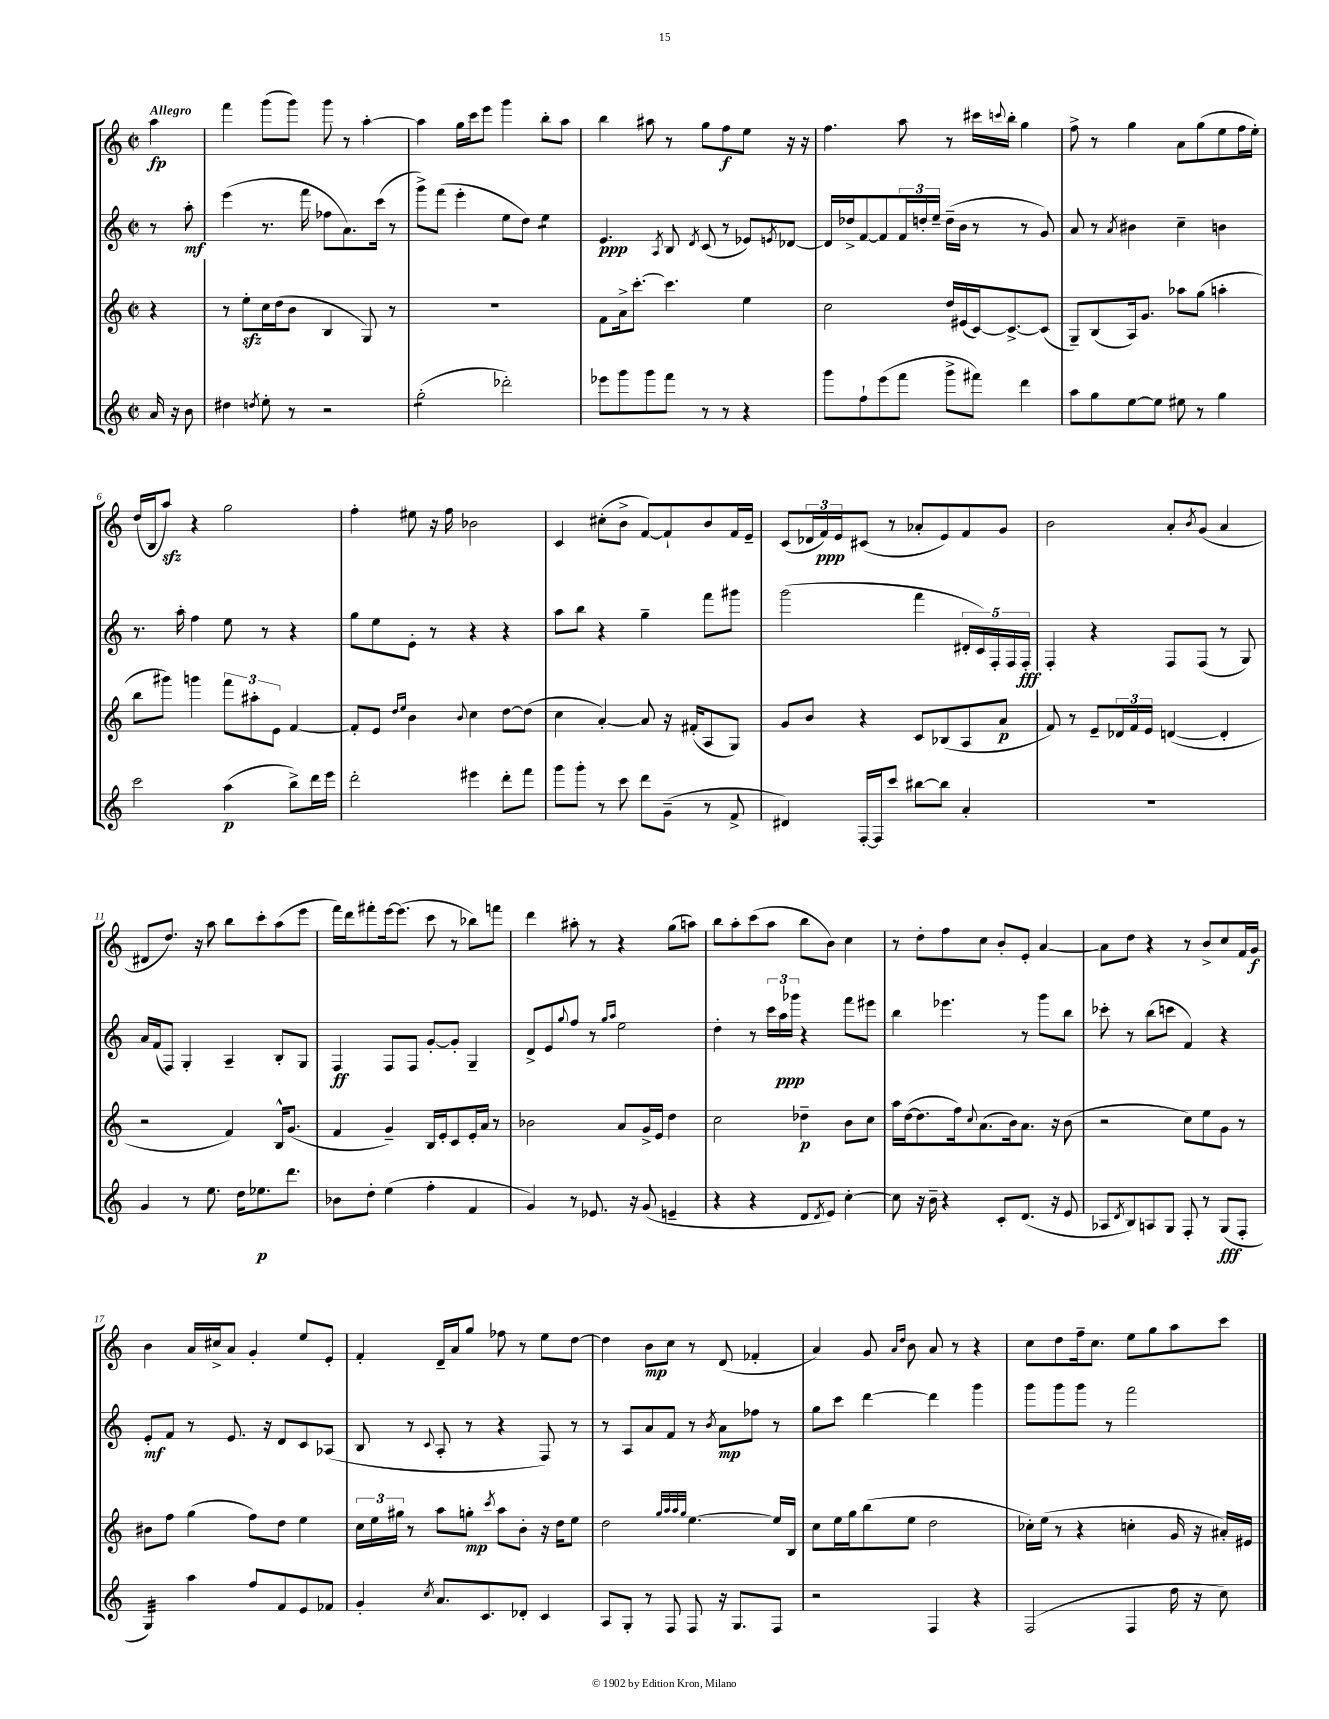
<<
\new StaffGroup <<
\new Staff = "s0" {
    \clef treble \key c \major \defaultTimeSignature \time 2/2 \partial 4 \tempo "Allegro"
    a''4\fp |
    f'''4 g'''8( g'''8) g'''8 r8 a''4~-. |
    a''4 g''16 c'''16 e'''8 g'''4 b''8-. a''8 |
    b''4 ais''8 r8 g''8 f''8\f e''8 r16 r16 |
    f''4. a''8 r8 cis'''16 \appoggiatura { c'''8 } b''16-. g''4 |
    f''8-> r8 g''4 a'8 g''8( e''8 f''16 e''16-.) |
    d''16( b16 a''8\sfz) r4 g''2 |
    f''4-. eis''8 r16 f''16 bes'2 |
    c'4 cis''8-.( b'8-> f'8~) f'8-! b'8 f'16 e'16-- |
    c'8( \tuplet 3/2 { des'16 f'16\ppp) e'16 } cis'8( r8 aes'8-. e'8) f'8 g'8 |
    b'2 a'8-. \acciaccatura { b'8 } g'8( a'4 |
    dis'8 d''8.) r16 a''8 b''8 c'''8-. a''8( e'''8 |
    f'''16) d'''16 fis'''8-. e'''16~ e'''8.( c'''8 r8 bes''8) f'''8 |
    d'''4 ais''8-. r8 r4 g''8( a''8) |
    b''8 a''8-. c'''8( a''8 b''8 b'8) c''4 |
    r8 d''8-. f''8 c''8 b'8-. e'8-. a'4~ |
    a'8 d''8 r4 r8 b'8-> c''8 f'16 g'16\f |
    b'4 a'16 cis''16-> a'8 g'4-. e''8 e'8-. |
    f'4-. d'16-- a'16 g''8 fes''8 r8 e''8 d''8~ |
    d''4 b'8\mp c''8 r8 d'8( fes'4-. |
    a'4) g'8 \grace { a'16 d''16 } b'8 a'8 r8 r4 |
    c''8 d''8 f''16-- c''8. e''8 g''8 a''8 c'''8 \bar "|." |
}
\new Staff = "s1" {
    \clef treble \key c \major \defaultTimeSignature \time 2/2 \partial 4
    r8 a''8-.\mf |
    e'''4( r8. f'''16 fes''8 a'8.) c'''16( r8 |
    g'''8->) f'''8( e'''4-. e''8 d''8) e''4:8 |
    e'4.\ppp \acciaccatura { a8 } b8 \acciaccatura { d'8 } c'8( r8 ees'8) \acciaccatura { e'8 } des'8~ |
    des'16 des''16-> f'8~ f'8 \tuplet 3/2 { f'16 d''16-. e''16-- } d''16--( b'16 r8 r8 g'8) |
    a'8 r8 \acciaccatura { a'8 } bis'4 c''4-- b'4 |
    r8. a''16-. f''4 e''8 r8 r4 |
    g''8 e''8 e'8-. r8 r4 r4 |
    a''8 b''8 r4 g''4-- f'''8 gis'''8 |
    g'''2( f'''4 \tuplet 5/4 { dis'16-. c'16) f16-. f16 f16-.\fff } |
    f4-. r4 f8 f8( r8 g8) |
    a'16 f'16( f8) g4-. a4-- b8-. g8 |
    f4\ff f8 f8 g'8~-. g'8-. g4-- |
    d'8-> e'8 \appoggiatura { g''8 } f''8 r8 \grace { g''16 a''16 } e''2 |
    d''4-. r8 \tuplet 3/2 { c'''16 a''16\ppp ges'''16 } r4 f'''8 eis'''8 |
    b''4 ees'''4. r8 g'''8 b''8 |
    ces'''8-. r8 b''8( c'''8 f'4) r4 |
    e'8-.\mf f'8 r8 e'8. r16 d'8 c'8 aes8( |
    b8 r8 \appoggiatura { c'8 } a8-. r8 r4 f8) r8 |
    r8 a8 a'8 f'8 r8 \acciaccatura { b'8 } a'8\mp fes''8 r8 |
    g''8 c'''8 d'''4~ d'''4 g'''4 |
    g'''8 g'''8 g'''8 r8 f'''2 \bar "|." |
}
\new Staff = "s2" {
    \clef treble \key c \major \defaultTimeSignature \time 2/2 \partial 4
    r4 |
    r8 e''8-.\sfz c''16 d''16( b'8 b4 g8) r8 |
    R1 |
    f'8 a'16-> c'''8.~-. c'''4. e''4 |
    c''2 d''16 eis'16( c'16~) c'8.~-> c'8( |
    g8--) b8( a16) g'8. aes''8 g''8( a''4-. |
    b''8 gis'''8) g'''4 \tuplet 3/2 { f'''8 ais''8-. e'8 } f'4~ |
    f'8-. e'8 \grace { d''16 e''16 } b'4 \appoggiatura { b'8 } c''4 d''8~ d''8( |
    c''4 a'4~-.) a'8 r16 fis'16-.( a8 g8) |
    g'8 b'8 r4 c'8 bes8( a8 a'8\p |
    f'8) r8 e'8-- \tuplet 3/2 { des'16 f'16 e'16 } d'4~( d'4-. |
    r2 f'4) b16-^ g'8.( |
    f'4 g'4--) b16 e'16-. c'8 e'16-. a'16 r8 |
    bes'2 a'8 g'16-> e'16 d''4 |
    c''2 des''4--\p b'8 c''8 |
    a''16 d''16~( d''8. f''16) \appoggiatura { c''8 } a'8.( b'16) a'8. r16 b'8( |
    r2 c''8) e''8 g'8 r8 |
    bis'8 f''8 g''4( f''8) d''8 e''4 |
    \tuplet 3/2 { c''16 e''16 gis''16 } r8 a''8 g''8-.\mp \acciaccatura { c'''8 } a''8 b'8-. r16 d''16 e''8 |
    d''2 \grace { g''32 a''32 a''32 g''32 } e''4.~ e''16 b16 |
    c''8 e''16 g''16 b''8( e''8 d''2 |
    ces''16-.) e''16( r8 r4 c''4-. g'16 r16 ais'16-.) eis'16 \bar "|." |
}
\new Staff = "s3" {
    \clef treble \key c \major \defaultTimeSignature \time 2/2 \partial 4
    a'16 r16 b'8 |
    dis''4 \acciaccatura { d''8 } e''8-. r8 r2 |
    g''2:8-.( des'''2-.) |
    ees'''8 g'''8 g'''8 f'''8 r8 r8 r4 |
    g'''8 f''8-! e'''8( f'''8 g'''8-> fis'''8) d'''4 |
    a''8 g''8 e''8~ e''8 eis''8 r8 g''4 |
    c'''2 a''4\p( b''8->) d'''16 e'''16 |
    d'''2-. eis'''4 d'''8-. f'''8 |
    g'''8 g'''8-. r8 c'''8 d'''8 g'8--( r8 f'8-> |
    dis'4) f16~-. f16 c'''8 bis''8~ bis''8 a'4-. |
    R1 |
    g'4 r8 e''8. d''16 ees''8.\p d'''8. |
    bes'8 d''8-. e''4( f''4-. f'4 |
    g'4) r8 ees'8. r16 g'8( e'4-- |
    r4 r4 d'8 \acciaccatura { d'8 } e'8) c''4~-. |
    c''8 r16 b'16-- r4 c'8-. d'8.( r16 e'8 |
    aes8 \acciaccatura { d'8 } b8) a8 g8 f8-. r8 g8\fff( f8-. |
    g4:32) a''4 f''8 f'8 e'8 fes'8 |
    g'4-. \acciaccatura { c''8 } a'8. c'8. des'8-. c'4 |
    a8 g8-. r8 f8 f8 r16 g8. f8 |
    r2 f4 r4 |
    f2( f4 d''16 r16 c''8) \bar "|." |
}
>>
>>
